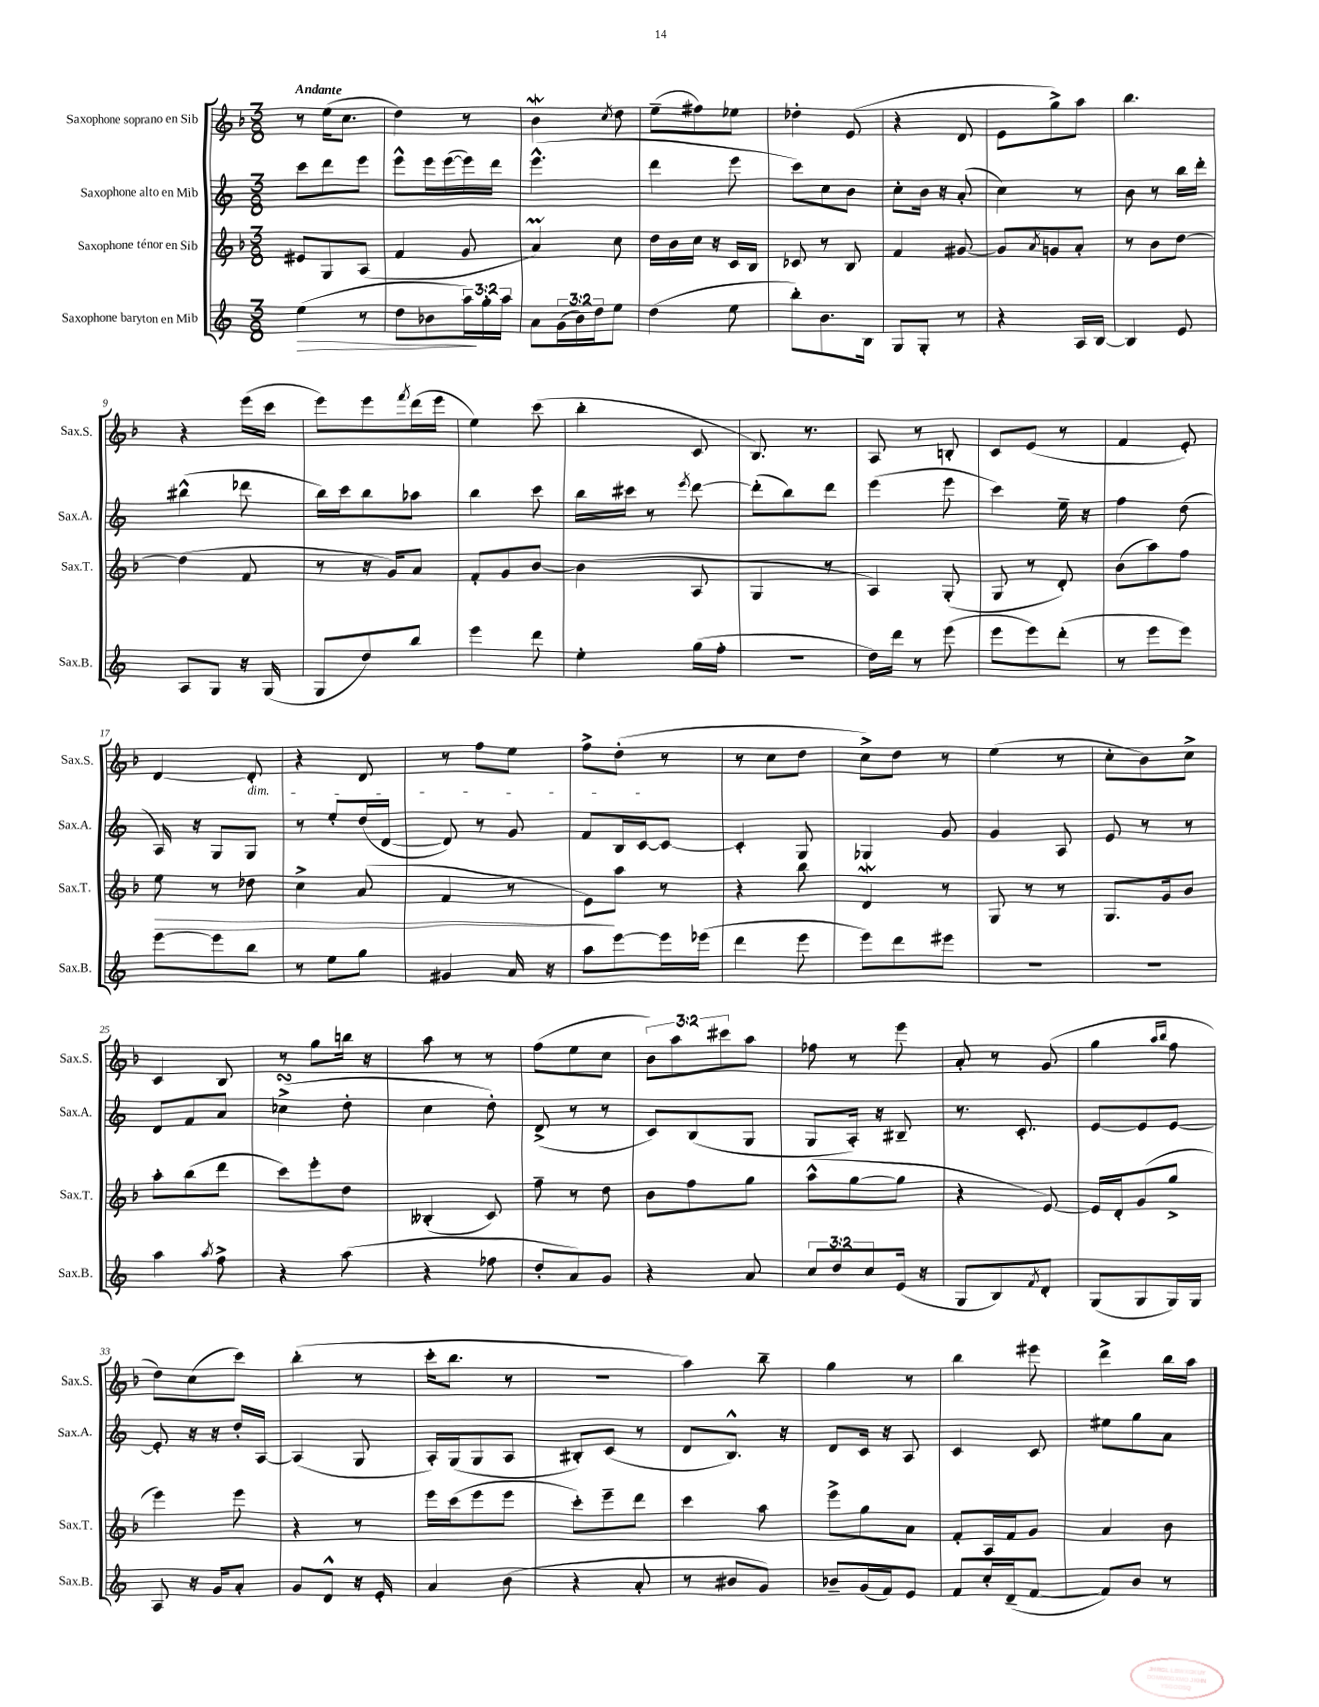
<<
\new StaffGroup <<
\new Staff = "s0" \with { instrumentName = "Saxophone soprano en Sib" shortInstrumentName = "Sax.S." } {
    \clef treble \key f \major \numericTimeSignature \time 3/8 \override Staff.TupletNumber.text = #tuplet-number::calc-fraction-text \tempo "Andante"
    r8 e''16( c''8. |
    d''4) r8 |
    bes'4\mordent \acciaccatura { c''8 } d''8 |
    e''8--( fis''8) ees''8 |
    des''4-. e'8( |
    r4 d'8 |
    e'8 g''8->) a''8 |
    bes''4. |
    r4 e'''16( c'''16 |
    e'''8) e'''8 \acciaccatura { f'''8 } d'''16( e'''16 |
    e''4) c'''8( |
    bes''4-. c'8 |
    bes8.) r8. |
    a8 r8 b8-. |
    c'8 e'8( r8 |
    f'4 e'8-.) |
    d'4~ d'8-.\dim |
    r4 d'8 |
    r8 f''8 e''8 |
    f''8-> d''8-.\!( r8 |
    r8 c''8 d''8 |
    c''8->) d''8 r8 |
    e''4( r8 |
    c''8-. bes'8) c''8-> |
    c'4 bes8 |
    r8 g''8 b''16 r16 |
    a''8 r8 r8 |
    f''8( e''8 c''8 |
    \tuplet 3/2 { bes'8) a''8 cis'''8 } a''8 |
    fes''8 r8 e'''8 |
    a'8-. r8 g'8( |
    g''4 \grace { a''16 bes''16 } f''8 |
    d''8) c''8( c'''8) |
    bes''4-.( r8 |
    c'''16-. bes''8. r8 |
    R4. |
    a''4) bes''8-- |
    g''4 r8 |
    bes''4 eis'''8 |
    d'''4-> bes''16 a''16 \bar "|." |
}
\new Staff = "s1" \with { instrumentName = "Saxophone alto en Mib" shortInstrumentName = "Sax.A." } {
    \clef treble \key c \major \numericTimeSignature \time 3/8
    c'''8 d'''8 e'''8 |
    e'''8-^ e'''16 e'''16~( e'''16) d'''16 |
    e'''4.-^( |
    d'''4 e'''8 |
    c'''8) c''8 b'8 |
    c''8-. b'16 r16 a'8-.( |
    c''4) r8 |
    b'8 r8 b''16 d'''16-. |
    bis''4-^( des'''8 |
    b''16) c'''16 b''8 aes''8 |
    b''4 c'''8 |
    b''16 cis'''16 r8 \acciaccatura { e'''8 } d'''8~ |
    d'''8-.( b''8) d'''8 |
    e'''4( e'''8 |
    c'''4) e''16-- r16 |
    f''4 d''8( |
    a16) r16 g8 g8 |
    r8 e''8-. d''16( d'16~ |
    d'8) r8 g'8 |
    f'8 b16 c'16~ c'8~ |
    c'4-. g8 |
    ges4 g'8 |
    g'4 a8 |
    e'8 r8 r8 |
    d'8 f'8 a'8 |
    ces''4->\turn( d''8-. |
    c''4 d''8-.) |
    d'8->( r8 r8 |
    c'8) b8( g8 |
    g8 a16-.) r16 bis8-- |
    r8. c'8.-. |
    e'8~ e'8 e'8~ |
    e'8-. r16 r16 d''16-. a16~ |
    a4( g8 |
    a16-.) g16( g8 a8 |
    bis8-.) c'8( r8 |
    d'8 b8.-^) r16 |
    d'8 c'16 r16 a8 |
    c'4 c'8 |
    eis''8 g''8 a'8 \bar "|." |
}
\new Staff = "s2" \with { instrumentName = "Saxophone ténor en Sib" shortInstrumentName = "Sax.T." } {
    \clef treble \key f \major \numericTimeSignature \time 3/8
    eis'8 g8 a8( |
    f'4 g'8 |
    a'4\prall) c''8 |
    d''16 bes'16 c''16 r16 c'16 bes16 |
    ces'8 r8 bes8 |
    f'4 gis'8~ |
    gis'8 \acciaccatura { a'8 } g'8 a'8-. |
    r8 bes'8 d''8~ |
    d''4( f'8 |
    r8 r16 g'16) a'8 |
    f'8-. g'8 bes'8~ |
    bes'4( a8 |
    g4 r8 |
    a4) g8-.( |
    g8 r8 d'8-.) |
    bes'8( a''8) f''8 |
    e''8\> r8 des''8 |
    c''4-> a'8( |
    f'4 r8 |
    e'8\!) a''8 r8 |
    r4 bes''8 |
    d'4\mordent r8 |
    g8 r8 r8 |
    g8. g'16 bes'8 |
    a''8-. bes''8( d'''8 |
    c'''8) e'''8-. d''8 |
    beses4-.( c'8) |
    f''8-- r8 d''8 |
    bes'8 f''8 g''8 |
    a''8-^( g''8~ g''8 |
    r4 e'8~) |
    e'16 d'16-. g'8( g''8-> |
    e'''4) e'''8 |
    r4 r8 |
    e'''16 c'''16( e'''8 e'''8 |
    c'''8-.) e'''8-- d'''8 |
    c'''4 a''8 |
    e'''8-> g''8 a'8 |
    f'8-. a16 f'16 g'8 |
    a'4 bes'8 \bar "|." |
}
\new Staff = "s3" \with { instrumentName = "Saxophone baryton en Mib" shortInstrumentName = "Sax.B." } {
    \clef treble \key c \major \numericTimeSignature \time 3/8 \override Staff.TupletNumber.text = #tuplet-number::calc-fraction-text
    e''4\>( r8 |
    d''8 bes'8 \tuplet 3/2 { a''16\!) g''16-. a''16 } |
    a'8 \tuplet 3/2 { g'16( b'16) d''16 } e''8 |
    d''4( e''8 |
    b''8-.) b'8. b16 |
    g8 g8-. r8 |
    r4 a16 b16~ |
    b4 e'8 |
    a8 g8 r16 g16( |
    g8 d''8) b''8 |
    e'''4 d'''8 |
    e''4-. g''16( f''16-. |
    R4. |
    d''16) d'''16 r8 e'''8( |
    e'''8 e'''8) d'''8-.( |
    r8 e'''8 e'''8) |
    e'''8~ e'''8 b''8 |
    r8 e''8 g''8 |
    gis'4 a'16 r16 |
    a''8 e'''8~ e'''16 ees'''16( |
    d'''4 e'''8 |
    e'''8) d'''8 eis'''8 |
    R4. |
    R4. |
    a''4 \acciaccatura { a''8 } f''8-> |
    r4 a''8( |
    r4 fes''8 |
    d''8-. a'8) g'8 |
    r4 a'8 |
    \tuplet 3/2 { c''8 d''8 c''8 } e'16( r16 |
    g8 b8) \acciaccatura { f'8 } d'8-. |
    g8( g8 g16) g16 |
    a8 r16 g'16 a'8-. |
    g'8 d'8-^ r16 e'16-. |
    a'4 b'8( |
    r4 a'8-. |
    r8 bis'8 g'8) |
    bes'8-- g'16( f'16) e'8 |
    f'8 c''16-. d'16--( f'8~ |
    f'8) b'8 r8 \bar "|." |
}
>>
>>
